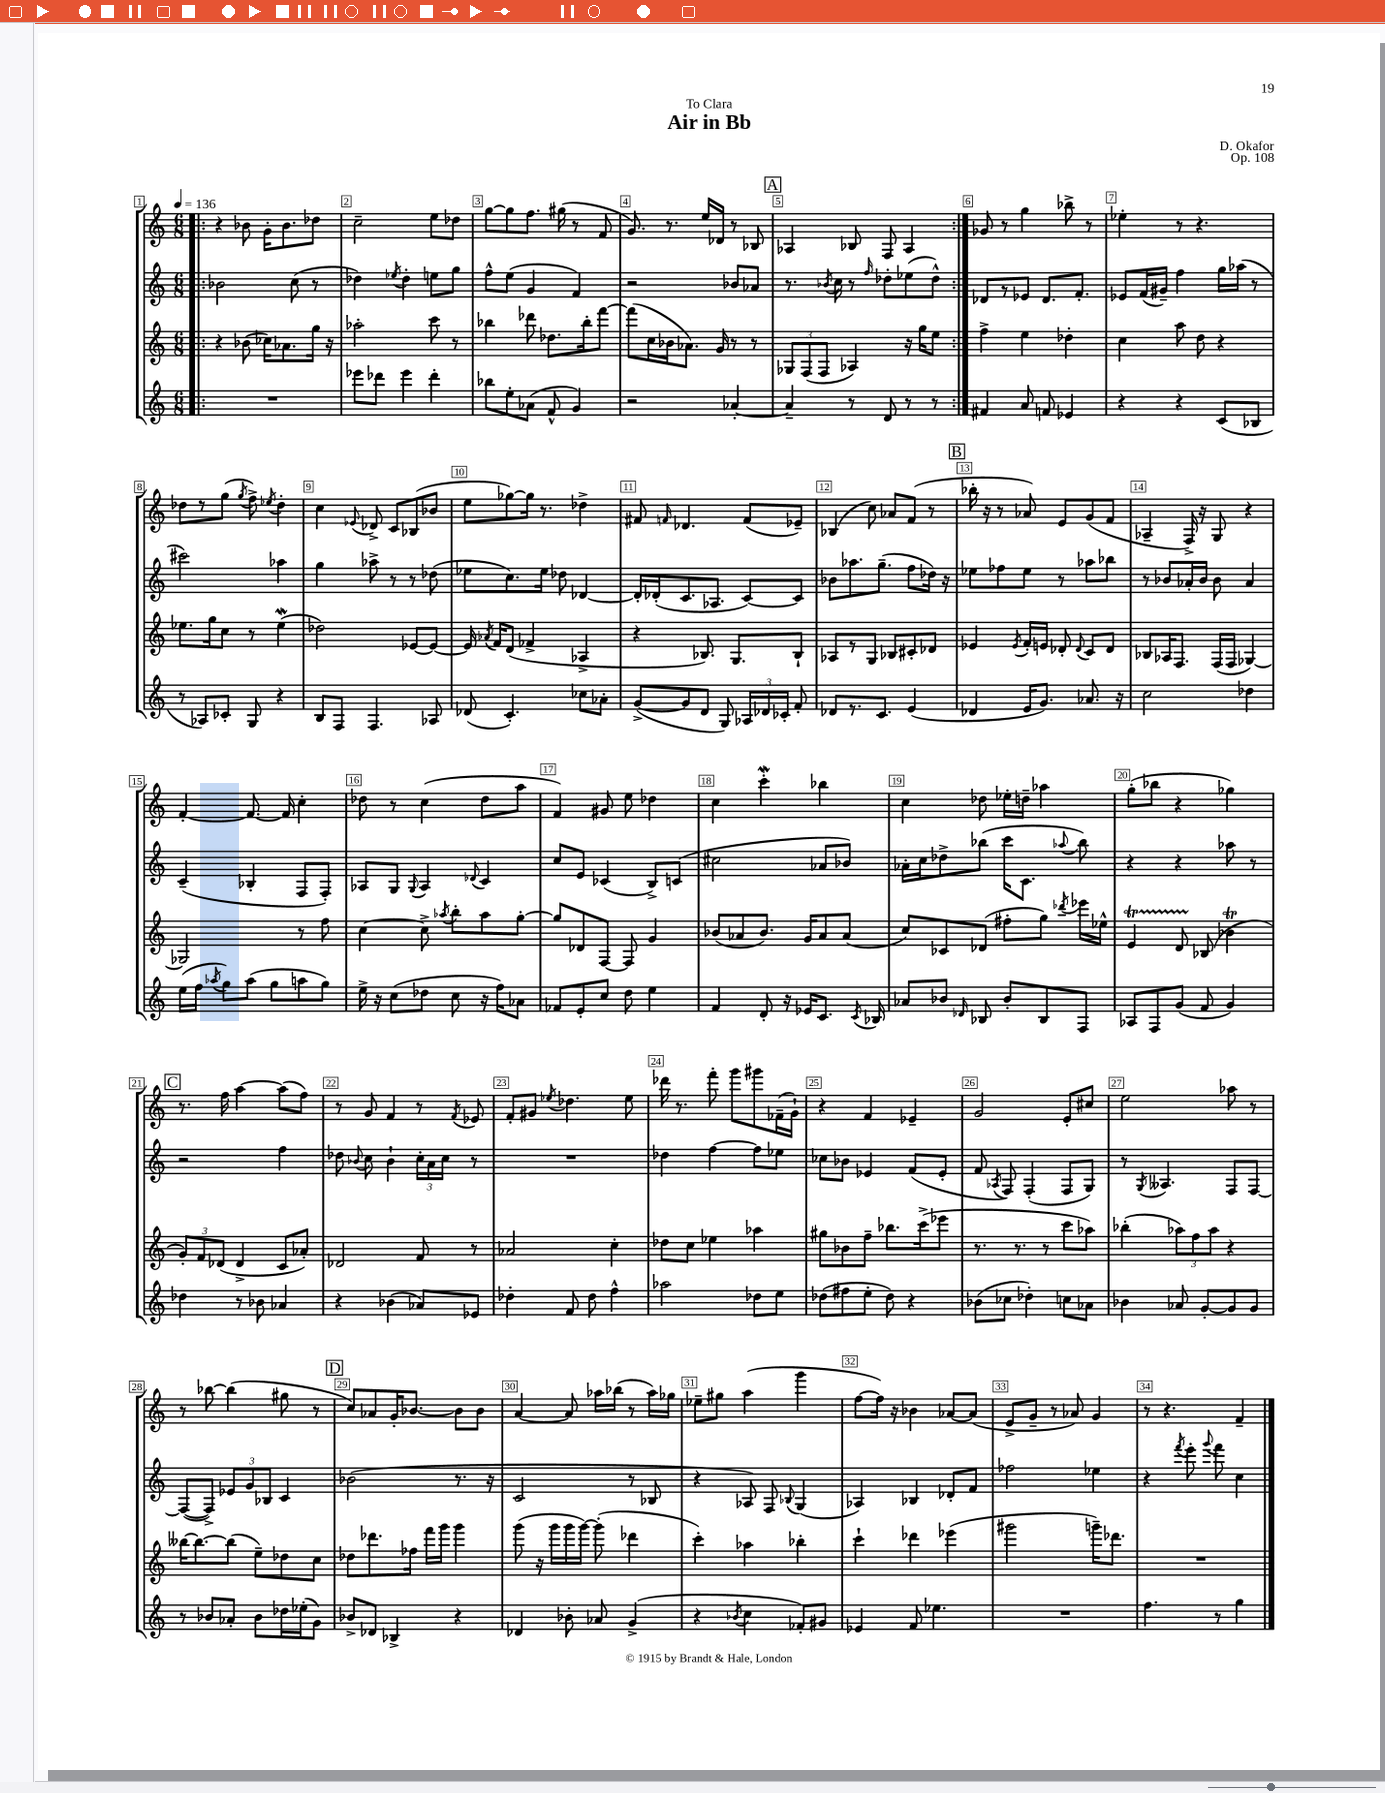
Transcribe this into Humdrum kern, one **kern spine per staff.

**kern	**kern	**kern	**kern
*staff4	*staff3	*staff2	*staff1
*clefG2	*clefG2	*clefG2	*clefG2
*k[]	*k[]	*k[]	*k[]
*M6/8	*M6/8	*M6/8	*M6/8
*MM136	*MM136	*MM136	*MM136
=!|:	=!|:	=!|:	=!|:
2.r	4r	2b-\	4r
.	(8b-\	.	8b-\
.	16cc-\LK)	.	16g'\LK
.	8.a-\	.	8.b-\
.	.	(8cc\	.
.	16gg\Jk	8r	8dd-\J
.	16r	.	.
=	=	=	=
8eee-\L	2aa-'\	4dd-\)	2cc~\
8ddd-\J	.	.	.
.	.	8qee-/	.
4eee-\	.	4dd-'\	.
4ddd-'\	8ccc\	8ee\L	8ee\L
.	8r	8gg\J	8dd-\J
=	=	=	=
8bb-\L	4bb-\	8ff^^\L	[8gg\L
8ee'\	.	(8ee\J	8gg\]
(8a-\J	8ddd-\	4g/	8.ff\J
8f^^/	8.dd-\L	.	.
.	.	.	(16gg#\
4g/)	.	4f/)	8r
.	16bb-'\k	.	.
.	[8fff\J	.	8f/
=	=	=	=
2r	(8fff\]L	2r	8.g/)
.	16cc\L	.	.
.	16b-\J	.	8.r
.	8.a-\J)	.	.
.	.	.	16ee/LL
.	16g/	.	16d-/JJ
[4a-'/	8r	8b-/L	8r
.	8r	8a-/J	8B-/
=	=	=	=
4a-~/]	12G-/L	8.r	4A-/
.	(12F/	.	.
.	12F/J	.	.
.	.	8qb-/	.
.	.	16cc\	.
8r	4A-/)	8r	8B-/
.	.	16qqff/	.
8d/	.	8dd-'\L	8F/
8r	16r	(8ee-\	4A-/
.	16gg\LK	.	.
8r	8ee\J	8dd-^^\J)	.
=:|!	=:|!	=:|!	=:|!
4f#/	4ff^\	8d-/L	8g-/
.	.	8r	8r
8a/	4ee\	8e-/J	4gg\
8f/	.	8.d-/L	.
4e-/	4dd-'\	.	8bb-^\
.	.	8.f'/J	.
.	.	.	8r
=	=	=	=
4r	4cc\	8e-/L	4ee-'\
.	.	(16f/L	.
.	.	16g#~/JJ)	.
4r	8aa\	4ff\	8r
.	8dd\	.	4.r
(8c/L	4r	16gg\LL	.
.	.	(16aa-\JJ	.
8B-/J	.	8r	.
=	=	=	=
8r	8.ee-\L	2ccc#\)	8dd-\L
8A-/L)	.	.	8r
.	16gg\k	.	.
8c-'/J	8cc\J	.	(8gg\J
.	.	.	8qgg/
8G/	8r	.	8ff^\)
.	.	.	8qee-/
4r	(4ee-\	4aa-\	4dd-'\
=	=	=	=
8B/L	2dd-\)	4gg\	4cc\
8F/J	.	.	.
.	.	.	8qqe-/
4.F/	.	8aa-^\	8d-^/
.	.	8r	8c/L
.	[8e-/L	8r	(8B-/
8A-/	8e-/_J	(8dd-\	8b-/J
=	=	=	=
(8d-/	16e-/]	8ee-\L	8ee\L
.	8qa-/	.	.
.	16f/LK	.	.
4.c'/)	(8d/J	8.cc\)	[8gg-\)
.	4f-^/	.	16gg-\]Jk
.	.	16ee-\Jk	8.r
.	.	8dd-\	.
8cc-\L	4A-^/	[4d-/	4dd-^\
8a-'\J	.	.	.
=	=	=	=
([8g^/L	4r	16d-'/]LL	8f#/
.	.	(16d-'/J	.
.	.	.	16qqf/
8g/]	.	8.c/	4.d-/
8d/J	8.B-/)	.	.
.	.	8.A-/J	.
8G/)	.	.	.
.	8.G/L	.	.
24A-/LL	.	[8c/L)	(8f/L
24d-/	.	.	.
24c-'/JJ	.	.	.
8f'/	8B-`/J	8c/]J	8e-~/J)
=	=	=	=
8d-/L	8A-/L	8b-\L	(4B-/
8.r	8r	8.aa-\	.
.	8G/J	.	8cc\)
8.c/J	.	(8.gg~\J	.
.	8B-/L	.	8a-/L
(4e/	8c#'/	8ff\L	(8f/J
.	8d-/J	16dd-\Jk)	8r
.	.	16r	.
=	=	=	=
4d-/	4e-/	8ee-\L	16bb-'\
.	.	.	16r
.	.	8ff-\	8r
.	8qe-/	.	.
16e/LK	16f'/LL	8ee-\J	8a-/)
8.g/J)	16e/JJ	.	.
.	8d-'/	8r	8e/L
.	8qqd-/	.	.
8.a-/	8c/L	8aa-\L	(8g/
.	8d-/J	8bb-\J	8f/J
16r	.	.	.
=	=	=	=
2cc\	8B-/L	8r	4A-~/
.	16A-/K	8b-/L	.
.	8.F/J	.	.
.	.	16a-'/L	16F^/)
.	.	16b-/JJ	16r
.	(16F/LL	8b-\	8G/
.	16F/JJ	.	.
4dd-\	[4G-/)	4a-/	4r
=	=	=	=
(16ee\LL	2G-/]	(4c~/	[4f'/
16ff\JJ	.	.	.
8qaa-/	.	.	.
8gg\L)	.	.	.
(8aa-\J	.	4B-'/	8.f/_
8gg\L	.	.	.
.	.	.	16f/]
8aa\	8r	8F/L	4cc'\
8gg\J)	8ff\	8F'/J)	.
=	=	=	=
16ee^\	[4cc\	8A-/L	8dd-\
16r	.	.	.
(8cc\L	.	8G/J	8r
.	.	8qqG/	.
8dd-\J	8cc^\]	4A-/	(4cc\
.	8qaa-/	.	.
8cc\	8bb'\L	.	.
.	.	8qqd-/	.
16r	8aa-\	4c/	8dd-\L
16ff\LK)	.	.	.
8a-\J	[8gg'\J	.	8aa\J
=	=	=	=
8f-/L	8gg/]L	8cc/L	4f/)
8e'/	8d-/	8e/J	.
8cc/J	[8F/J	(4c-/	8g#/
8dd\	8F/]	.	8ee\
4ee\	4g/	8B^/L)	4dd-\
.	.	(8c/J	.
=	=	=	=
4f/	(8b-/L	2cc#\	4cc\
.	8a-/	.	.
8d'/	8.b-/J)	.	4ccc'\
16r	.	.	.
16e-/LK	16g/LK	.	.
8.c/J	8a-/	8a-/L	4bb-\
.	(8a-/J	8b-/J)	.
8qc/	.	.	.
16B-/	.	.	.
=	=	=	=
8a-/L	8cc/L)	16a-'\LL	4cc\
.	.	16cc\J	.
8b-/J	8c-/	8dd-^\	.
16qqd-/	.	.	.
8B-/	(8d-/J	(8bb-\J	8dd-\
8b-'/L	8ff#'\L	16ccc\LK	16ee-'\LL
.	.	8.c\J	16dd~\JJ
8B-/	8gg\J)	.	4aa-\
.	8qddd-/	8qqaa-/	.
8F/J	16eee-\LL	8bb-\)	.
.	16ee-^^\JJ	.	.
=	=	=	=
8A-/L	4e/	4r	(8gg'\L
8F/	.	.	8bb-\J
(8g/J	8d/	4r	4r
8f/	(8B-/	.	.
4g/)	4b-\	8aa-\	4gg-\)
.	.	8r	.
=	=	=	=
4dd-\	12g'/L)	2r	8.r
.	12f/	.	.
.	(12d-/J	.	.
.	.	.	16ff\
8r	4d-^/	.	[4aa\
8b-\	.	.	.
4a-/	8c/L	4ff\	(8aa\]L
.	8a-'/J)	.	8ff\J)
=	=	=	=
4r	2d-/	8dd-\	8r
.	.	8qqb-/	.
.	.	8cc\	8g/
(4b-\	.	4b-`\	4f/
8a-/L)	8f/	24cc'\LL	8r
.	.	24a\	.
.	.	24cc\JJ	.
.	.	.	8qf/
8e-/J	8r	8r	8e-/
=	=	=	=
4dd-'\	2a-/	2.r	8f'/L
.	.	.	8g#/J
.	.	.	8qee-/
8f/	.	.	4.dd-\
8dd-\	.	.	.
4ff^^\	4cc'\	.	.
.	.	.	8ee-\
=	=	=	=
2aa-\	8dd-\L	4dd-\	16ddd-\
.	.	.	8.r
.	8cc\J	.	.
.	4ee-\	[4ff\	8fff'\
.	.	.	8ggg\L
8dd-\L	4aa-\	8ff\]L	8ggg#\
8ee\J	.	8ee-\J	(16f-~\L
.	.	.	16g`\JJ)
=	=	=	=
(8dd-\L	8gg#\L	8cc-\L	4r
8ff#\	8b-\	8b-\J	.
8ee'\J	8ff~\J	4e-/	4f/
8dd-\)	8.bb-\L	.	.
4r	.	(8f/L	4e-~/
.	(16ccc^\k	.	.
.	8eee-\J	8e-'/J	.
=	=	=	=
(8b-\L	8.r	8f/	2g/
.	.	8qA-/	.
8cc-\J	.	8F/)	.
.	8.r	.	.
4dd-'\)	.	(4F'/	.
.	8r	.	.
8cc\L	8ccc\L	8F/L	8e'/L
8a-\J	8aa-\J)	8G/J)	8cc#/J
=	=	=	=
4b-\	(4bb-'\	8r	2ee\
.	.	8qG/	.
.	.	4.A--/	.
8a-/	12aa-\L)	.	.
.	12ff\	.	.
[8g'/L	.	.	.
.	12aa-\J	.	.
8g/]	4r	8F/L	8aa-\
8g/J	.	[8F/J	8r
=	=	=	=
8r	[16bb--\LK	(8F/_L	8r
.	8.bb--\_	.	.
8b-/L	.	8F^/]J)	[8bb-\
8a-'/J	(8bb--\]J	12e-/L	(4bb-\]
.	.	12g/	.
8b-\L	8ee~\L)	.	.
.	.	12B-/J	.
16dd-\L	8dd-\	4c/	8gg#\
(16ee-'\J	.	.	.
8g\J)	8cc\J	.	8r
=	=	=	=
8b-^/L	8dd-\L	(2b-\	8cc/L)
8d-/J	8.ddd-\	.	8a-/
4B-^/	.	.	16g'/K
.	16ff-\Jk	.	[8.b-/J
.	16fff\LL	.	.
.	16ggg\JJ	.	.
4r	4ggg\	8.r	8b-\]L
.	.	.	8b-\J
.	.	16r	.
=	=	=	=
4d-/	(8ggg\	2c/	[4a/
.	16r	.	.
.	16ggg\LL	.	.
8b-'\	16ggg\	.	8a/]
.	[16ggg\JJ)	.	.
8a-/	(8ggg'\]	.	16aa-\LL
.	.	.	(16bb-\JJ
(4g^/	4ddd-\	8r	8r
.	.	8B-/	16aa-\LL)
.	.	.	16gg-\JJ
=	=	=	=
4r	4ccc'\)	4r	8ee-~\L
.	.	.	8gg#\J
8qb-/	.	.	.
4cc\	4aa-\	8A-/)	(4aa\
.	.	8F/	.
.	.	8qqB-/	.
8f-'/L)	4bb-'\	(4G/	4ggg\
8g#/J	.	.	.
=	=	=	=
4e-/	4ccc`\	4A-/)	[8ff\L
.	.	.	16ff\]Jk)
.	.	.	16r
8f/	4ddd-\	4B-/	4b-\
4.ee-\	.	.	.
.	(4eee-\	8d-'/L	[8a-/L
.	.	8f/J	(8a-/]J
=	=	=	=
2.r	2ggg#\	2ff-\	8e^/L
.	.	.	8g~/J
.	.	.	8r
.	.	.	8a-/)
.	16ggg~\LK)	4ee-\	4g/
.	8.ddd-\J	.	.
=	=	=	=
4.ff\	2.r	4r	8r
.	.	.	4.r
.	.	8qfff/	.
.	.	8eee'\	.
.	.	8qqggg/	.
8r	.	8fff\	.
4gg\	.	4cc\	4f~/
==	==	==	==
*-	*-	*-	*-
